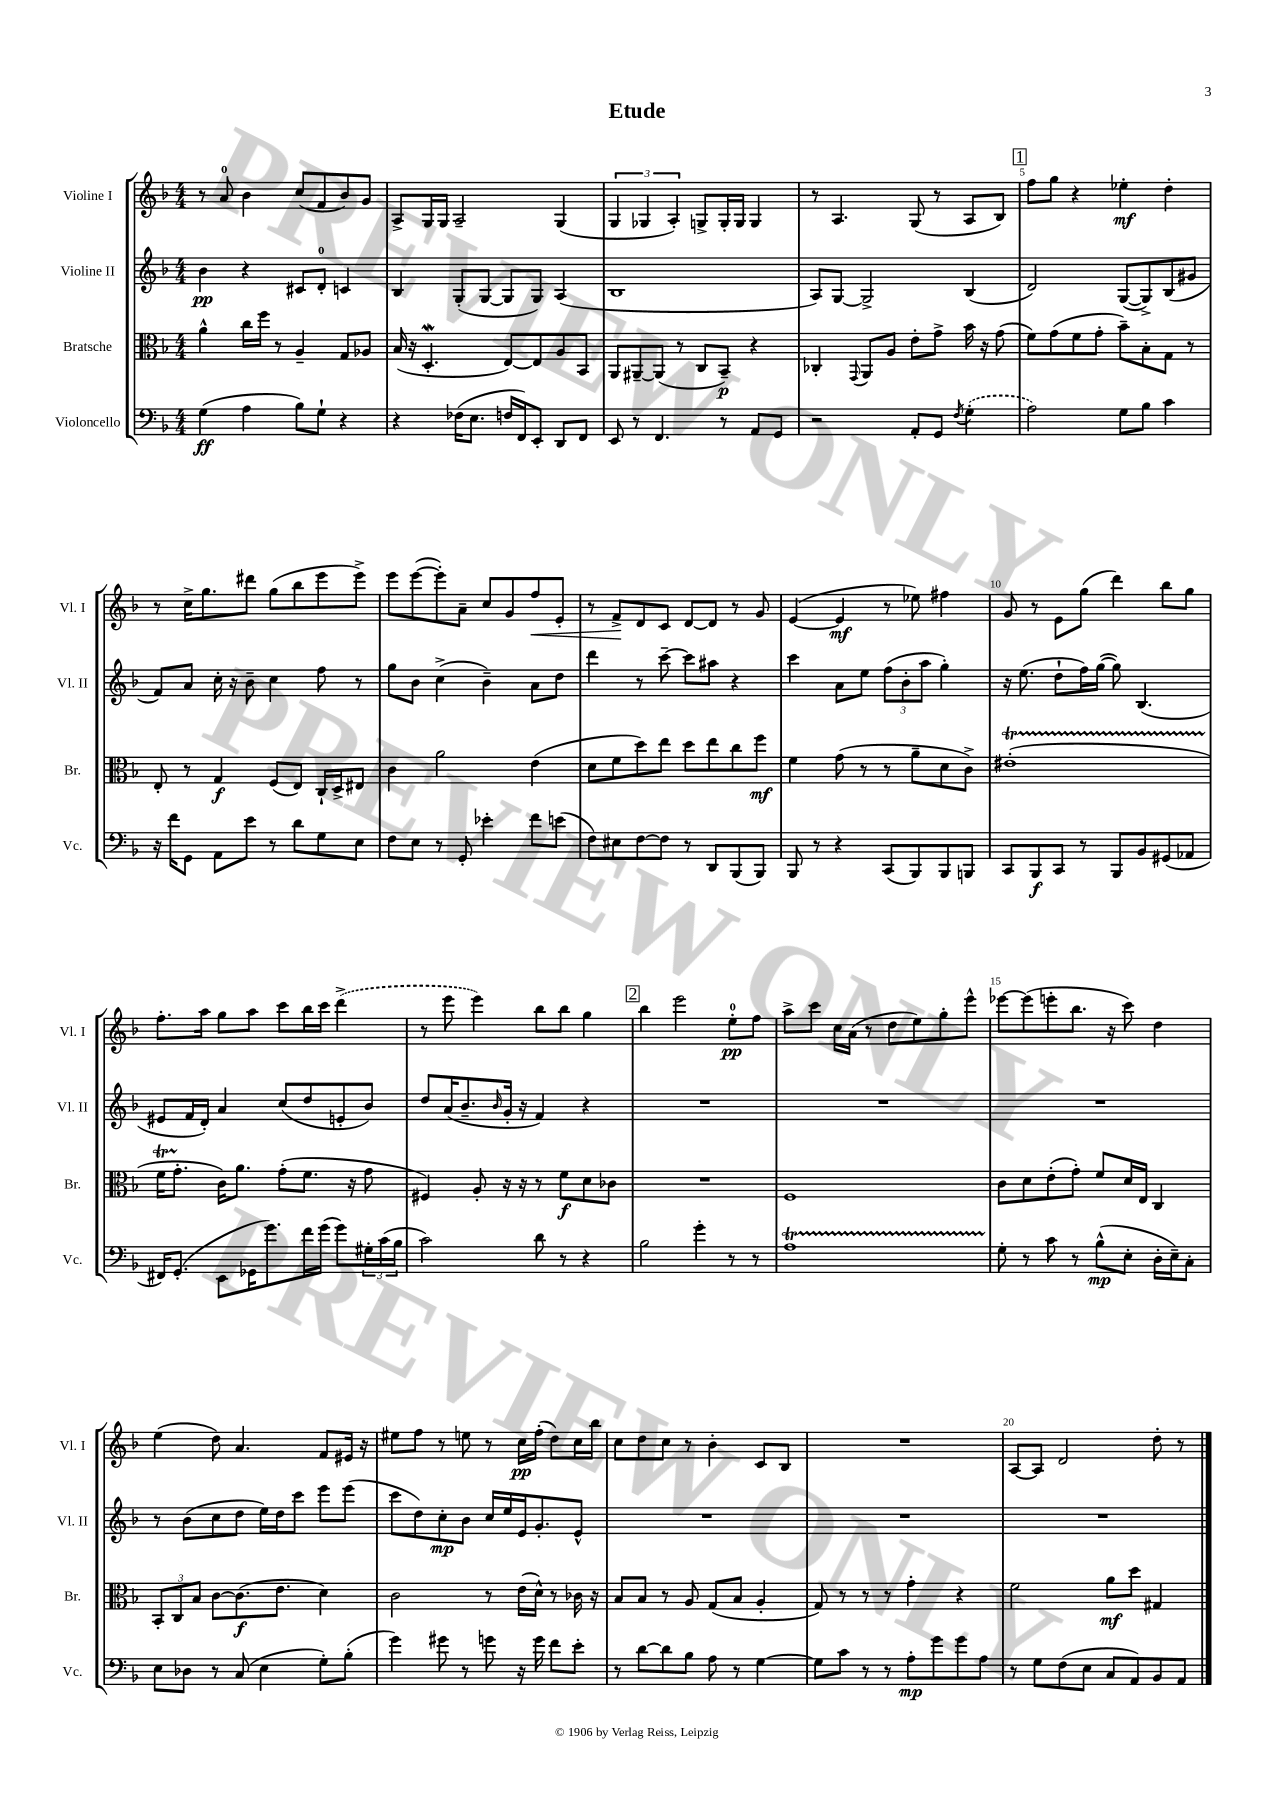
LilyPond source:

\header { title = "Etude" }
<<
\new StaffGroup <<
\new Staff = "s0" \with { instrumentName = "Violine I" shortInstrumentName = "Vl. I" } {
    \clef treble \key f \major \numericTimeSignature \time 4/4
    r8 a'8-0 bes'4 c''8( f'8 bes'8) g'8 |
    a8-> g16 g16 a2-- g4( |
    \tuplet 3/2 { g4 ges4 a4-.) } g8-> g16-. g16 g4 |
    r8 a4. g8( r8 a8 bes8) |
    \mark \markup { \box "1" } f''8 g''8 r4 ees''4-.\mf d''4-. |
    r8 c''16-> g''8. dis'''8 g''8( bes''8 e'''8 e'''8->) |
    e'''8 e'''8~( e'''8-.) a'8-- c''8 g'8 f''8\< e'8-. |
    r8 f'8->\! d'8 c'8 d'8~ d'8 r8 g'8 |
    e'4~( e'4\mf r8 ees''8) fis''4 |
    g'8 r8 e'8 g''8( d'''4) bes''8 g''8 |
    f''8.-. a''16 g''8 a''8 c'''8 bes''16 c'''16 \once \slurDashed d'''4->( |
    r8 e'''8 e'''4) bes''8 bes''8 g''4 |
    \mark \markup { \box "2" } bes''4 e'''2 e''8-0-.\pp f''8 |
    a''8-> c'''8 c''16 a'16( r8 d''8 e''8) g''8-. e'''8-^ |
    ees'''8~ ees'''8( e'''8-. bes''8. r16 c'''8) d''4 |
    e''4( d''8) a'4. f'8 eis'16 r16 |
    eis''8 f''8 r8 e''8 r8 c''16\pp f''16-.( d''8) c''16 bes''16 |
    c''8 d''8 c''8 r8 bes'4-. c'8 bes8 |
    R1 |
    a8~ a8 d'2 d''8-. r8 \bar "|." |
}
\new Staff = "s1" \with { instrumentName = "Violine II" shortInstrumentName = "Vl. II" } {
    \clef treble \key f \major \numericTimeSignature \time 4/4
    bes'4\pp r4 cis'8 d'8-0-. c'4 |
    bes4 g8-.( g8~ g8 g8) a4( |
    bes1 |
    a8) g8~ g2-> bes4( |
    \mark \markup { \box "1" } d'2) g8~( g8->) bes8( gis'8 |
    f'8) a'8 c''16-. r16 bes'8-- c''4 f''8 r8 |
    g''8 bes'8 c''4->( bes'4--) a'8 d''8 |
    d'''4 r8 c'''8~-- c'''8 ais''8 r4 |
    c'''4 a'8 e''8 \tuplet 3/2 { f''8( bes'8-. a''8 } g''4-.) |
    r16 e''8.( d''8-! f''16) g''16~( g''8) bes4.( |
    eis'8 f'16 d'16-.) a'4 c''8( d''8 e'8-. bes'8) |
    d''8 a'16( bes'8.-- \grace { bes'16 } g'16-. r16 f'4) r4 |
    \mark \markup { \box "2" } R1 |
    R1 |
    R1 |
    r8 bes'8( c''8 d''8 e''16) d''16 c'''8 e'''8 e'''8( |
    c'''8 d''8) c''8-.\mp bes'8 c''16 e''16 e'16 g'8.-. e'8-^ |
    R1 |
    R1 |
    R1 \bar "|." |
}
\new Staff = "s2" \with { instrumentName = "Bratsche" shortInstrumentName = "Br." } {
    \clef alto \key f \major \numericTimeSignature \time 4/4
    a'4-^ c''16 f''16 r8 a4-- g8 aes8 |
    bes16( r16 d4.-.\mordent e8~) e8 a8 bes,8 |
    a,8 ais,8~-- ais,8( r8 c8 bes,8--\p) r4 |
    ces4-. \appoggiatura { g,8 } a,8 a8 e'8-. g'8-> bes'16 r16 g'8( |
    \mark \markup { \box "1" } f'8) g'8( f'8 g'8-. bes'8--) bes8-. g8 r8 |
    e8-. r8 g4\f f8( e8) c16-! d16-> eis8 |
    c'4 a'2 e'4( |
    d'8 f'8 d''8) e''8 d''8 e''8 c''8 f''8\mf |
    f'4 g'8( r8 r8 a'8-- d'8 c'8->) |
    eis'1-.\startTrillSpan( |
    f'16 g'8.-.\stopTrillSpan c'16) a'8. g'8-.( f'8. r16 g'8 |
    fis4) a8-. r16 r16 r8 f'8\f d'8 ces'8 |
    \mark \markup { \box "2" } R1 |
    f1 |
    c'8 d'8 e'8-.( g'8-.) f'8 d'16 e16 c4 |
    \tuplet 3/2 { bes,8-. c8 bes8 } c'8~ c'8.\f( e'8. d'4) |
    c'2 r8 e'16( d'16-^) r8 ces'16 r16 |
    bes8 bes8 r8 a8 g8( bes8 a4-. |
    g8) r8 r8 r8 g'4-. r4 |
    f'2 a'8\mf d''8 gis4 \bar "|." |
}
\new Staff = "s3" \with { instrumentName = "Violoncello" shortInstrumentName = "Vc." } {
    \clef bass \key f \major \numericTimeSignature \time 4/4
    g4\ff( a4 bes8) g8-! r4 |
    r4 fes16( e8. f16 f,16) e,8-. d,8 f,8 |
    e,8 r8 f,4. r8 a,8 g,8 |
    r2 a,8-. g,8 \acciaccatura { f8 } \once \slurDashed g4-.( |
    \mark \markup { \box "1" } a2) g8 bes8 c'4 |
    r16 f'16 g,8 a,8 e'8 r8 d'8 g8 e8 |
    f8 e8 r8 g,8-. ees'4-. f'8 e'8( |
    f8) eis8 f8~ f8 r8 d,8 bes,,8( bes,,8) |
    bes,,8 r8 r4 c,8( bes,,8) bes,,8 b,,8 |
    c,8 bes,,8\f c,8 r8 bes,,8 bes,8 gis,8( aes,8 |
    fis,16) g,8.-.( e,8 ges,16 g'8.) f'16 g'16( g'8) \tuplet 3/2 { gis16-. c'16( bes16 } |
    c'2) d'8 r8 r4 |
    \mark \markup { \box "2" } bes2 g'4-. r8 r8 |
    a1\startTrillSpan |
    g8-.\stopTrillSpan r8 c'8 r8 bes8-^\mp( e8-. d16-. e16--) c8-. |
    e8 des8 r8 c8( e4 g8-.) bes8-.( |
    g'4) gis'8 r8 g'8 r16 g'16 f'8 e'8-. |
    r8 d'8~ d'8 bes8 a8 r8 g4~ |
    g8 c'8 r8 r8 a8-.\mp g'8 g'8 a8 |
    r8 g8 f8( e8 c8 a,8) bes,8 a,8 \bar "|." |
}
>>
>>
\layout { \context { \Score \override BarNumber.break-visibility = ##(#f #t #t) barNumberVisibility = #(every-nth-bar-number-visible 5) } }
